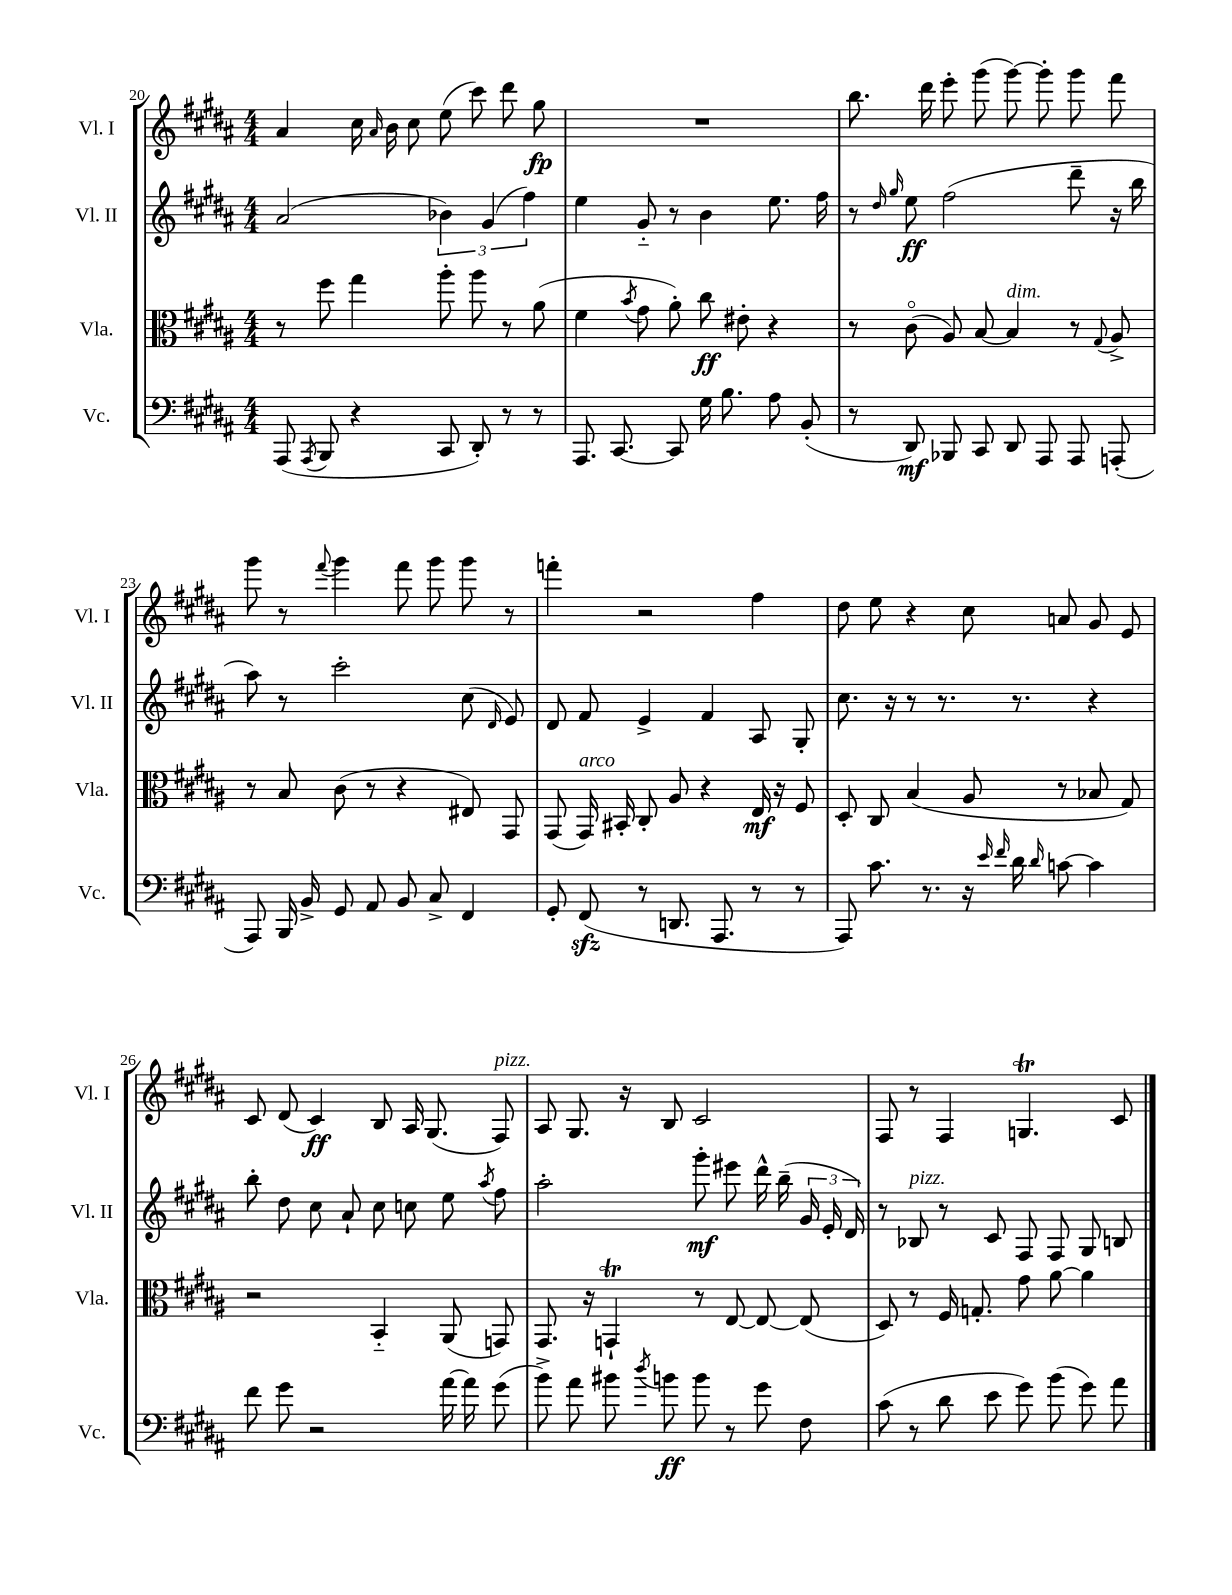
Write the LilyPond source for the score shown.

<<
\new StaffGroup <<
\new Staff = "s0" \with { instrumentName = "Vl. I" shortInstrumentName = "Vl. I" } {
    \clef treble \key b \major \numericTimeSignature \time 4/4
    \autoBeamOff ais'4 cis''16 \grace { ais'16 } b'16 cis''8 e''8( cis'''8) dis'''8 gis''8\fp |
    R1 |
    b''8. dis'''16 e'''8-. gis'''8( gis'''8~) gis'''8-. gis'''8 fis'''8 |
    gis'''8 r8 \appoggiatura { fis'''8 } gis'''4 fis'''8 gis'''8 gis'''8 r8 |
    f'''4-. r2 fis''4 |
    dis''8 e''8 r4 cis''8 a'8 gis'8 e'8 |
    cis'8 dis'8( cis'4\ff) b8 ais16 gis8.( fis8^\markup { \italic "pizz." }) |
    ais8 gis8. r16 b8 cis'2 |
    fis8 r8 fis4 g4.\trill cis'8 \bar "|." |
}
\new Staff = "s1" \with { instrumentName = "Vl. II" shortInstrumentName = "Vl. II" } {
    \clef treble \key b \major \numericTimeSignature \time 4/4
    \autoBeamOff ais'2( \tuplet 3/2 { bes'4) gis'4( fis''4) } |
    e''4 gis'8-_ r8 b'4 e''8. fis''16 |
    r8 \grace { dis''16 gis''16 } e''8\ff fis''2( dis'''8-- r16 b''16 |
    ais''8) r8 cis'''2-. cis''8( \grace { dis'16 } e'8) |
    dis'8 fis'8 e'4-> fis'4 ais8 gis8-. |
    cis''8. r16 r8 r8. r8. r4 |
    b''8-. dis''8 cis''8 ais'8-! cis''8 c''8 e''8 \acciaccatura { ais''8 } fis''8 |
    ais''2-. gis'''8-.\mf eis'''8 dis'''16-^ b''16--( \tuplet 3/2 { gis'16 e'16-. dis'16) } |
    r8 bes8^\markup { \italic "pizz." } r8 cis'8 fis8 fis8 gis8 b8 \bar "|." |
}
\new Staff = "s2" \with { instrumentName = "Vla." shortInstrumentName = "Vla." } {
    \clef alto \key b \major \numericTimeSignature \time 4/4
    \autoBeamOff r8 fis''8 gis''4 ais''8-. ais''8 r8 ais'8( |
    fis'4 \acciaccatura { b'8 } gis'8 ais'8-.) cis''8\ff eis'8-. r4 |
    r8 cis'8\flageolet( ais8) b8~ b4^\markup { \italic "dim." } r8 \appoggiatura { gis8 } ais8-> |
    r8 b8 cis'8( r8 r4 eis8) gis,8 |
    gis,8( gis,16^\markup { \italic "arco" }) bis,16-. cis8-. ais8 r4 e16\mf r16 fis8 |
    dis8-. cis8 b4( ais8 r8 bes8 gis8) |
    r2 b,4-_ ais,8( g,8) |
    gis,8. r16 g,4-!\trill r8 e8~ e8~ e8( |
    dis8) r8 fis16 g8.-. gis'8 ais'8~ ais'4 \bar "|." |
}
\new Staff = "s3" \with { instrumentName = "Vc." shortInstrumentName = "Vc." } {
    \clef bass \key b \major \numericTimeSignature \time 4/4
    \autoBeamOff ais,,8( \acciaccatura { ais,,8 } b,,8 r4 cis,8 dis,8-.) r8 r8 |
    ais,,8. cis,8.~ cis,8 gis16 b8. ais8 b,8-.( |
    r8 dis,8\mf) bes,,8 cis,8 dis,8 ais,,8 ais,,8 a,,8-.( |
    ais,,8) b,,16 b,16-> gis,8 ais,8 b,8 cis8-> fis,4 |
    gis,8-. fis,8\sfz( r8 d,8. ais,,8. r8 r8 |
    ais,,8) cis'8. r8. r16 \grace { e'16 fis'16 } dis'16 \grace { dis'16 } c'8~ c'4 |
    fis'8 gis'8 r2 ais'16~ ais'16 gis'8( |
    b'8->) ais'8 bis'8 \acciaccatura { dis''8 } b'8\ff b'8 r8 gis'8 fis8 |
    cis'8( r8 dis'8 e'8 gis'8) b'8( gis'8) ais'8 \bar "|." |
}
>>
>>
\layout { \context { \Score currentBarNumber = #20 } }
